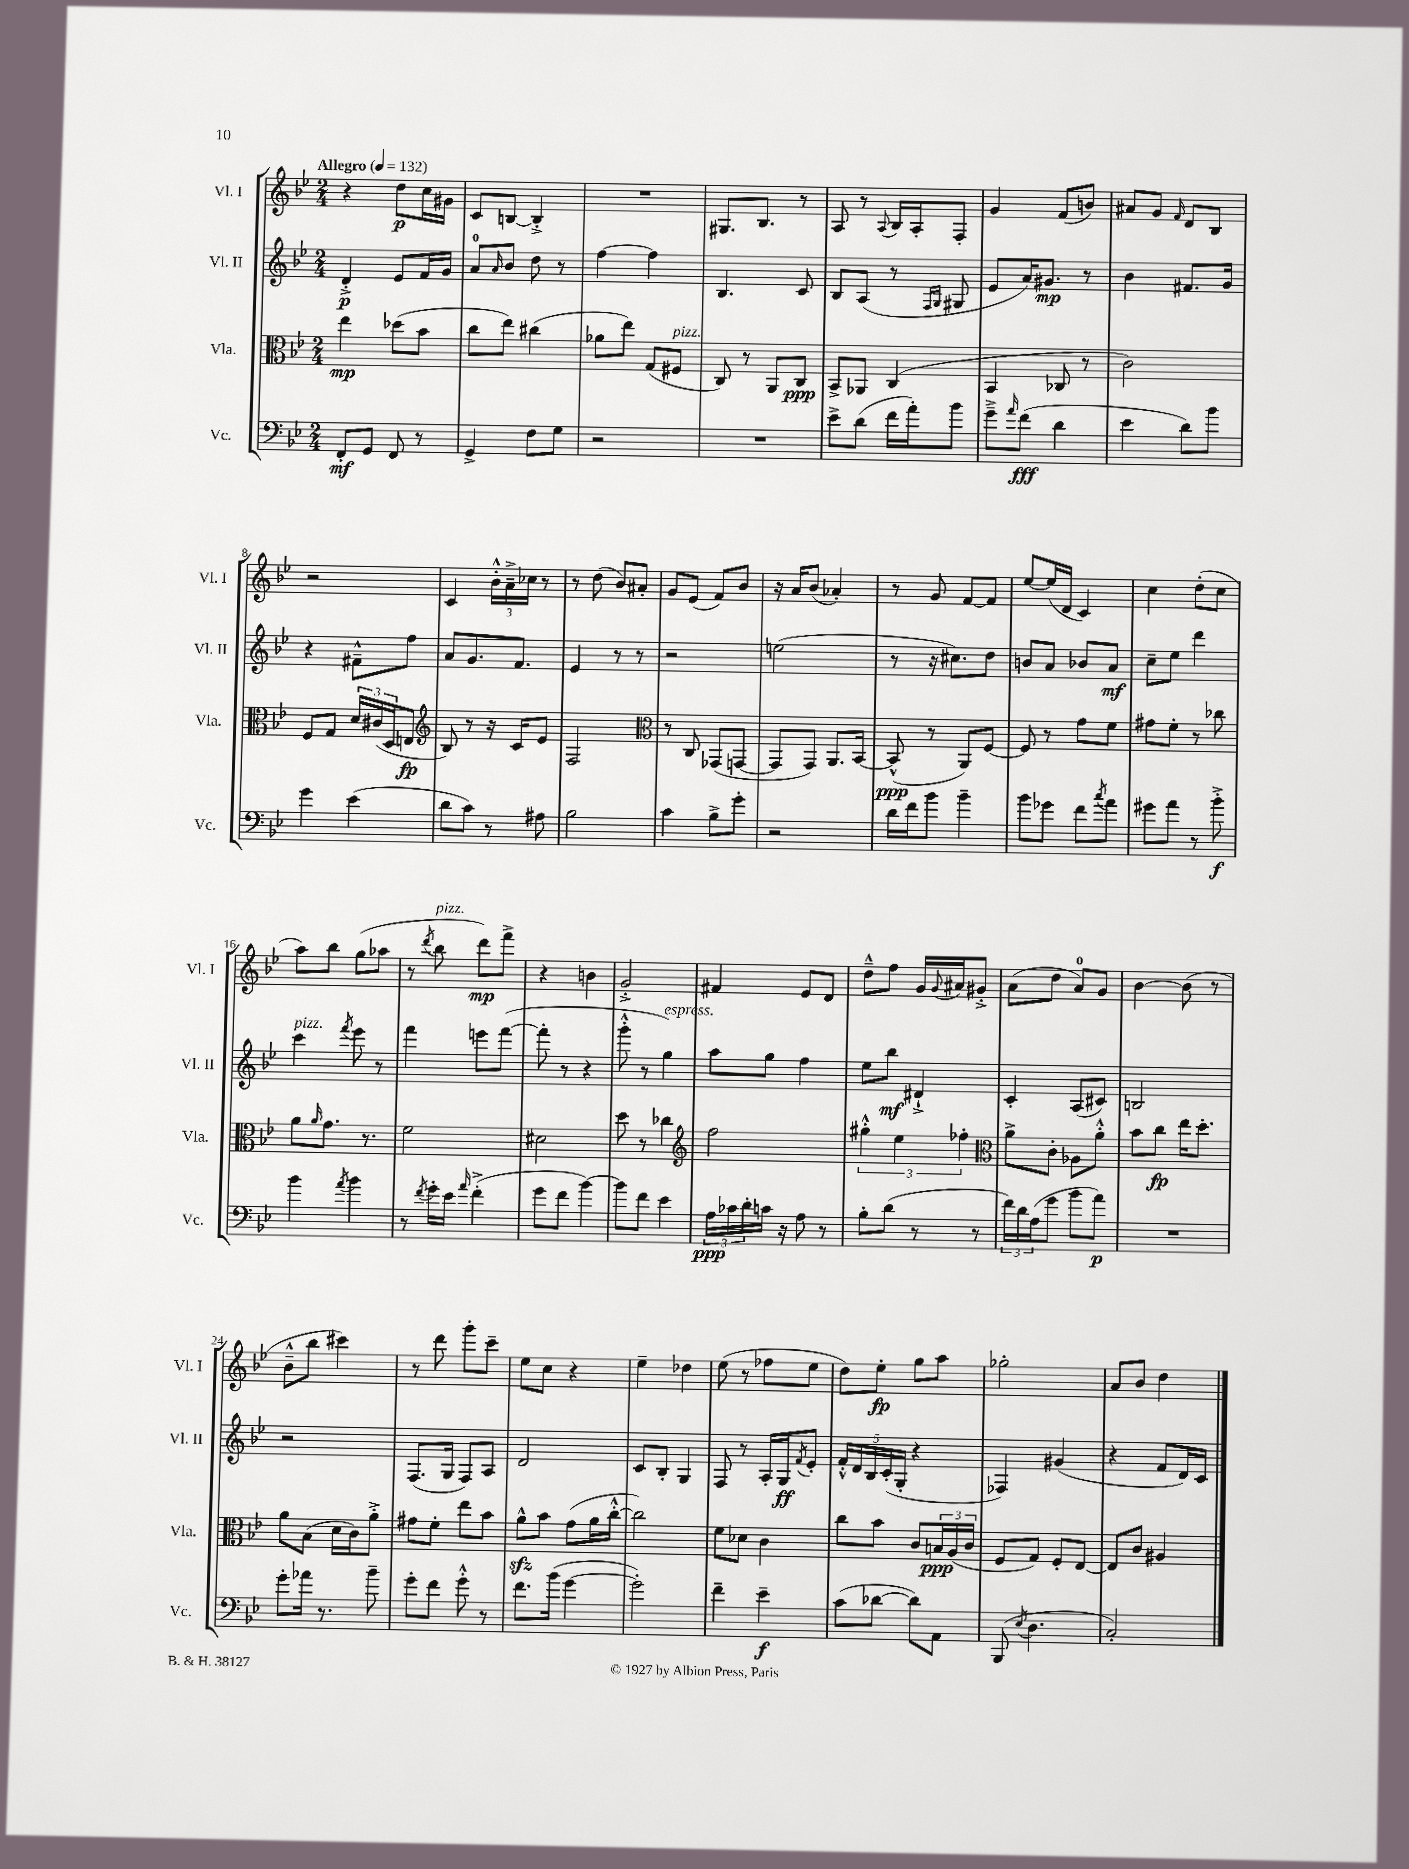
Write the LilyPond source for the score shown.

<<
\new StaffGroup <<
\new Staff = "s0" \with { instrumentName = "Vl. I" shortInstrumentName = "Vl. I" } {
    \clef treble \key bes \major \numericTimeSignature \time 2/4 \tempo "Allegro" 4 = 132
    r4 d''8\p c''16 gis'16 |
    c'8 b8~ b4-.-> |
    R2 |
    gis8. bes8. r8 |
    a8 r8 \appoggiatura { a8 } bes16 a16-. f8-. |
    g'4 f'8( b'8) |
    ais'8 g'8 \grace { f'16 } d'8 bes8 |
    r2 |
    c'4 \tuplet 3/2 { bes'16-.-^ a'16---> ces''16 } r8 |
    r8 d''8( bes'8) ais'8-. |
    g'8 ees'8( f'8) bes'8 |
    r16 a'16 bes'8( aes'4-.) |
    r8 g'8 f'8~ f'8 |
    ees''8~ ees''16( d'16 c'4) |
    c''4 d''8-.( c''8 |
    a''8) bes''8 g''8( aes''8 |
    r8 \acciaccatura { d'''8 } bes''8^\markup { \italic "pizz." } d'''8\mp) f'''8-> |
    r4 b'4 |
    g'2-.-> |
    fis'4 ees'8 d'8 |
    d''8---^ f''8 g'16 \appoggiatura { g'8 } ais'16 gis'8-.-> |
    a'8( d''8 a'8-0) g'8 |
    bes'4~ bes'8( r8 |
    bes'8---^ bes''8 cis'''4) |
    r8 d'''8 g'''8-. c'''8-- |
    ees''8 c''8 r4 |
    ees''4-- des''4 |
    ees''8( r8 fes''8 ees''8 |
    d''8) ees''8-.\fp g''8 a''8 |
    ges''2-. |
    a'8 bes'8 d''4 \bar "|." |
}
\new Staff = "s1" \with { instrumentName = "Vl. II" shortInstrumentName = "Vl. II" } {
    \clef treble \key bes \major \numericTimeSignature \time 2/4
    d'4-.->\p ees'8 f'16 g'16 |
    a'8-0 \grace { a'16 } bes'8 d''8 r8 |
    f''4~ f''4 |
    bes4. c'8 |
    bes8 a8( r8 \grace { f16 g16 } gis8 |
    ees'8 a'16) gis'8.\mp r8 |
    bes'4 fis'8. g'16 |
    r4 fis'8---^ f''8 |
    a'8 g'8. f'8. |
    ees'4 r8 r8 |
    r2 |
    e''2( |
    r8 r16 cis''8.) d''8 |
    b'8 a'8 bes'8 a'8\mf |
    c''8-- ees''8 d'''4 |
    c'''4^\markup { \italic "pizz." } \acciaccatura { f'''8 } ees'''8 r8 |
    f'''4 e'''8 f'''8~( |
    f'''8-. r8 r4 |
    g'''8-.-^ r8 g''4^\markup { \italic "espress." }) |
    a''8 g''8 f''4 |
    ees''8 bes''8\mf dis'4-!-> |
    c'4-. a8( cis'8) |
    b2 |
    r2 |
    f8.( g16 f8) a8 |
    d'2 |
    c'8 bes8-. g4 |
    f8 r8 a16-. g16\ff \acciaccatura { f'8 } ees'8-. |
    \tuplet 5/4 { f'16-.-^ d'16 bes16 c'16-.( g16-. } r4 |
    fes4) gis'4( |
    r4 f'8 d'16) c'16 \bar "|." |
}
\new Staff = "s2" \with { instrumentName = "Vla." shortInstrumentName = "Vla." } {
    \clef alto \key bes \major \numericTimeSignature \time 2/4
    ees''4\mp des''8( bes'8 |
    c''8 ees''8) cis''4( |
    aes'8 ees''8) g8( fis8^\markup { \italic "pizz." } |
    c8) r8 a,8 c8\ppp |
    bes,8-> aes,8 c4( |
    bes,4 ces8 r8 |
    c'2) |
    f8 g8 \tuplet 3/2 { d'16 cis'16( d16 } e8\fp |
    \clef treble bes8) r8 r16 c'16 ees'8 |
    f2 |
    \clef alto r8 c8 ges,8( g,8~ |
    g,8 g,8) a,8. bes,16~ |
    bes,8-^\ppp( r8 a,8) f8~ |
    f8 r8 g'8 f'8 |
    gis'8 f'8-. r8 ces''8 |
    a'8 \grace { a'16 } g'8. r8. |
    f'2 |
    dis'2 |
    d''8 r8 ces''4 |
    \clef treble f''2 |
    \tuplet 3/2 { gis''4-.-^ ees''4 fes''4-. } |
    \clef alto a'8-> c'8-. aes8 a'8-.-^ |
    bes'8 c''8\fp ees''16 d''8.-. |
    a'8 bes8( d'16 c'16) a'8-.-> |
    gis'8 f'8-. ees''8 bes'8 |
    a'8-^\sfz bes'8 g'8( a'16 c''16~-.-^ |
    c''2) |
    f'8 des'8 c'4 |
    c''8 bes'8 c'8 \tuplet 3/2 { b16\ppp a16( c'16 } |
    f8 g8) f8-. ees8~ |
    ees8 c'8 ais4 \bar "|." |
}
\new Staff = "s3" \with { instrumentName = "Vc." shortInstrumentName = "Vc." } {
    \clef bass \key bes \major \numericTimeSignature \time 2/4
    f,8-.\mf g,8 f,8 r8 |
    g,4-> f8 g8 |
    r2 |
    R2 |
    ees'8-> d'8( f'16 a'16-.) bes'8 |
    g'8---> \grace { a'16 } f'8\fff( d'4 |
    ees'4 d'8) bes'8 |
    g'4 ees'4( |
    d'8 c'8) r8 ais8 |
    bes2 |
    c'4 bes8-> g'8-. |
    r2 |
    d'16 f'16 bes'8 bes'4-- |
    bes'8 ges'8 f'8 \acciaccatura { c''8 } a'8 |
    gis'8 a'8 r8 bes'8-.->\f |
    bes'4 \acciaccatura { a'8 } bes'4 |
    r8 \acciaccatura { f'8 } g'16-. ees'16 \grace { a'16 } f'4-.->( |
    g'8 f'8 bes'4~) |
    bes'8 f'8 ees'4 |
    \tuplet 3/2 { a16\ppp ces'16 d'16-. } c'16 r16 a8 r8 |
    bes8-. d'8( r8 r8 |
    \tuplet 3/2 { f'16) d'16 a16( } g'8 bes'8 a'8\p) |
    R2 |
    g'8-. aes'16 r8. bes'8-- |
    g'8-. f'8 g'8-.-^ r8 |
    f'8. bes'16( g'4~ |
    g'2-.) |
    f'4-- ees'4--\f |
    c'8( des'8~ des'8) a,8 |
    bes,,8( \acciaccatura { ees8 } d4. |
    c2-.) \bar "|." |
}
>>
>>
